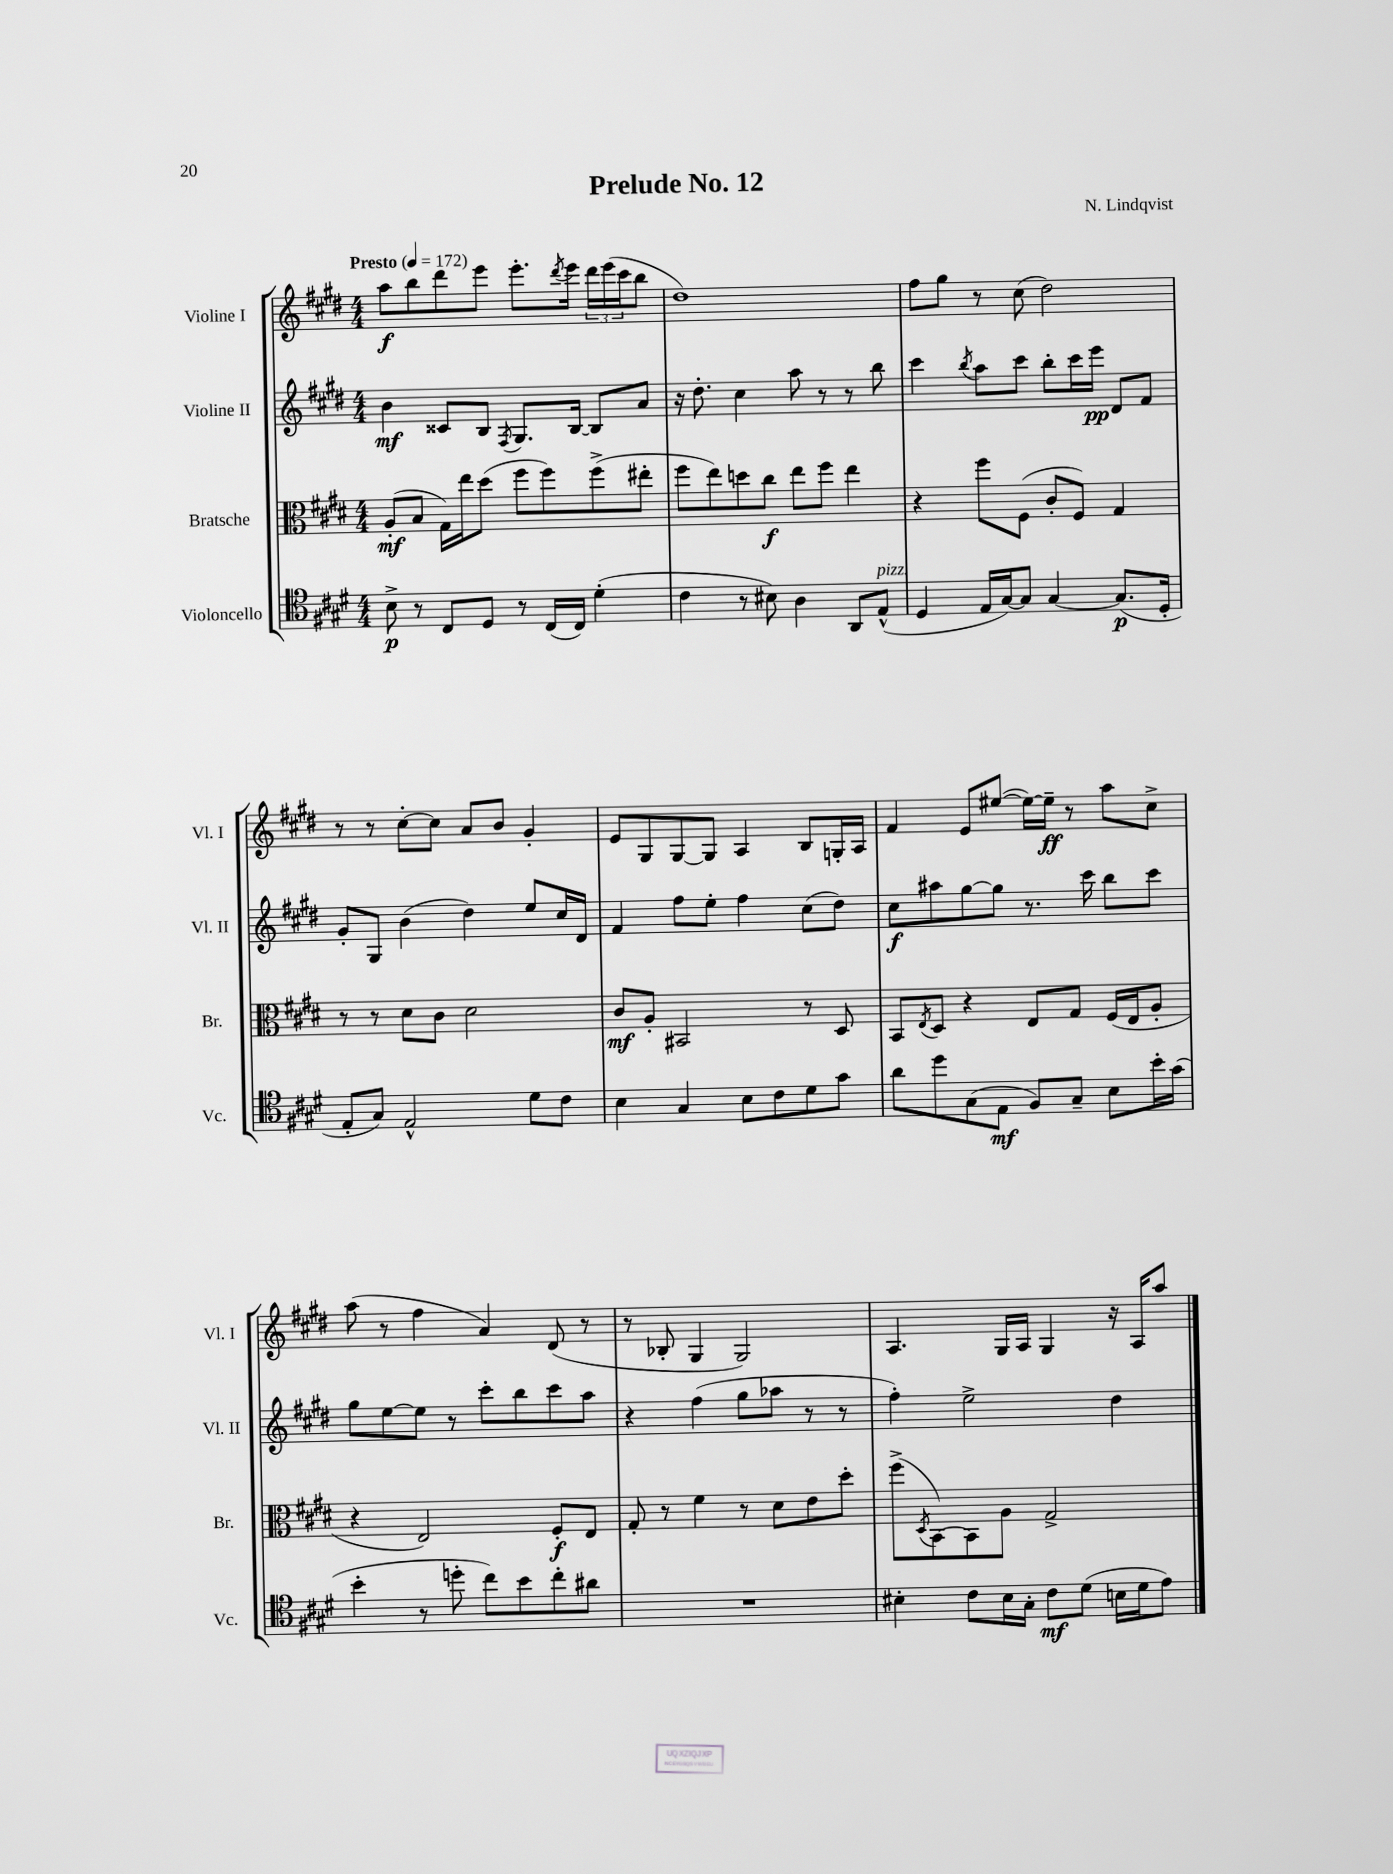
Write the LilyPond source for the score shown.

\header { title = "Prelude No. 12" composer = "N. Lindqvist" }
<<
\new StaffGroup <<
\new Staff = "s0" \with { instrumentName = "Violine I" shortInstrumentName = "Vl. I" } {
    \clef treble \key e \major \numericTimeSignature \time 4/4 \tempo "Presto" 4 = 172
    a''8\f b''8 dis'''8 e'''8 e'''8.-. \acciaccatura { dis'''8 } e'''16 \tuplet 3/2 { dis'''16 e'''16( cis'''16 } b''8 |
    dis''1) |
    fis''8 gis''8 r8 cis''8( dis''2) |
    r8 r8 cis''8~-. cis''8 a'8 b'8 gis'4-. |
    e'8 gis8 gis8~ gis8 a4 b8 g16-. a16 |
    fis'4 e'8 eis''8~( eis''16~) eis''16--\ff r8 a''8 cis''8-> |
    a''8( r8 fis''4 a'4) dis'8( r8 |
    r8 bes8-. gis4 gis2) |
    a4. gis16 a16 gis4 r16 a16 a''8 \bar "|." |
}
\new Staff = "s1" \with { instrumentName = "Violine II" shortInstrumentName = "Vl. II" } {
    \clef treble \key e \major \numericTimeSignature \time 4/4
    b'4\mf cisis'8 b8 \acciaccatura { fis8 } gis8. b16~ b8 a'8 |
    r16 dis''8.-. cis''4 a''8 r8 r8 b''8 |
    cis'''4 \acciaccatura { b''8 } a''8 cis'''8 b''8-. cis'''16 e'''16\pp dis'8 fis'8 |
    gis'8-. gis8 b'4( dis''4) e''8 cis''16 dis'16 |
    fis'4 fis''8 e''8-. fis''4 cis''8( dis''8) |
    cis''8\f ais''8 gis''8~ gis''8 r8. cis'''16 b''8 cis'''8 |
    gis''8 e''8~ e''8 r8 cis'''8-. b''8 cis'''8 a''8 |
    r4 fis''4( gis''8 aes''8 r8 r8 |
    fis''4-.) e''2-> dis''4 \bar "|." |
}
\new Staff = "s2" \with { instrumentName = "Bratsche" shortInstrumentName = "Br." } {
    \clef alto \key e \major \numericTimeSignature \time 4/4
    a8-.\mf( b8 gis16) e''16 dis''8( fis''8 fis''8) fis''8->( eis''8-. |
    fis''8 e''8) d''8 cis''8\f e''8 fis''8 e''4 |
    r4 fis''8 fis8( cis'8-. fis8) gis4 |
    r8 r8 dis'8 cis'8 dis'2 |
    cis'8\mf a8-. bis,2 r8 dis8 |
    b,8 \acciaccatura { e8 } dis8 r4 e8 gis8 fis16( e16 a8-. |
    r4 e2) fis8-.\f e8 |
    gis8-. r8 fis'4 r8 dis'8 e'8 dis''8-. |
    fis''8->( \acciaccatura { dis8 } b,8~) b,8 a8 gis2-> \bar "|." |
}
\new Staff = "s3" \with { instrumentName = "Violoncello" shortInstrumentName = "Vc." } {
    \clef tenor \key e \major \numericTimeSignature \time 4/4
    b8->\p r8 cis8 dis8 r8 cis16( cis16) dis'4-.( |
    cis'4 r8 bis8) a4 a,8 e8-^^\markup { \italic "pizz." }( |
    dis4 e16 gis16~) gis8 gis4~ gis8.\p( dis16-. |
    e8-. gis8) e2-^ dis'8 cis'8 |
    b4 gis4 b8 cis'8 dis'8 gis'8 |
    a'8 dis''8 gis8( e8\mf fis8) gis8-- b8 b'16-. gis'16( |
    b'4-. r8 d''8-. cis''8) b'8 cis''8-. ais'8 |
    R1 |
    bis4-. cis'8 bis16 gis16-. cis'8\mf dis'8( b16 dis'16 e'8) \bar "|." |
}
>>
>>
\layout { \context { \Score \remove "Bar_number_engraver" } }
